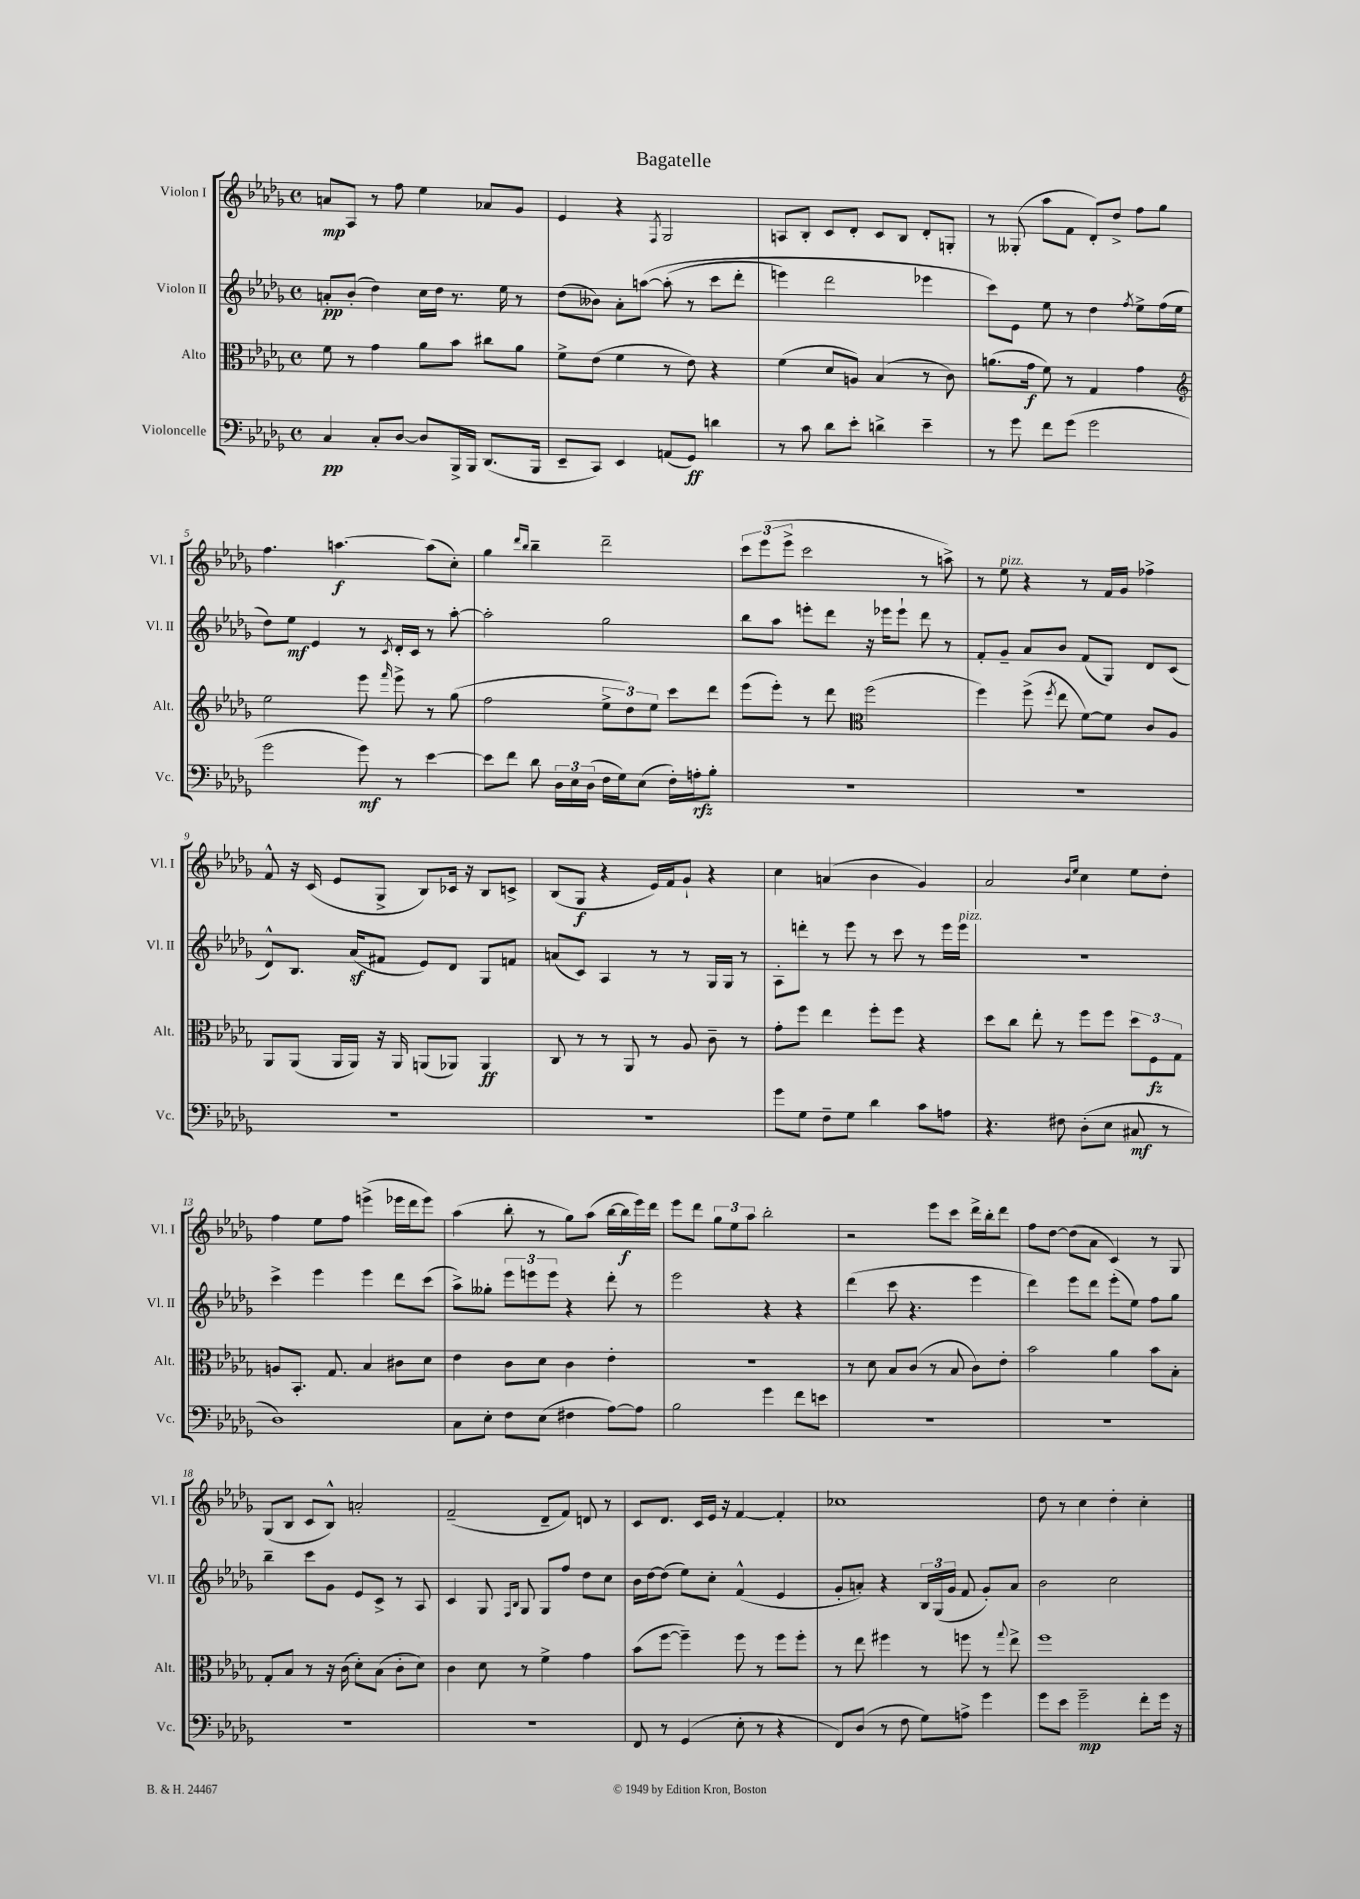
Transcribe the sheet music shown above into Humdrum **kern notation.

**kern	**kern	**kern	**kern
*staff4	*staff3	*staff2	*staff1
*clefF4	*clefC3	*clefG2	*clefG2
*k[b-e-a-d-g-]	*k[b-e-a-d-g-]	*k[b-e-a-d-g-]	*k[b-e-a-d-g-]
*M4/4	*M4/4	*M4/4	*M4/4
*met(c)	*met(c)	*met(c)	*met(c)
4C/	8f\	8a'/L	8a/L
.	8r	(8b-'/J	8A-/J
8C'/L	4g-\	4dd-\)	8r
[8D-/J	.	.	8ff\
8D-/]L	8a-\L	16cc\LL	4ee-\
.	.	16dd-\JJ	.
16BBB-^/L	8b-\J	8.r	.
16BBB-/JJ	.	.	.
(8.DD-/L	8cc#\L	.	8a-/L
.	.	16ee-\	.
.	8a-\J	8r	8g-/J
16BBB-/Jk	.	.	.
=	=	=	=
8EE-~/L	8f^\L	(8dd-\L	4e-/
8CC/J)	(8e-\J	8b--\J)	.
4EE-/	4f\	8a-'\L	4r
.	.	&([8aa\J	.
.	.	.	8qF/
(8AA/L	8r	(8aa'\]	2G-/
8GG-/J)	8e-\)	8r	.
4d\	4r	8ccc\L	.
.	.	8ddd-'\J	.
=	=	=	=
8r	(4f\	4eee\)	8A/L
8c\	.	.	8B-'/J
8d-\L	8d-/L	2ddd-\	8c/L
8e-'\J	8A/J)	.	8d-'/J
4d^\	(4B-/	.	8c/L
.	.	.	8B-/J
4e-~\	8r	4eee-\	8d-'/L
.	8c\)	.	8G'/J
=	=	=	=
8r	(8.a\L	8ccc\L&)	8r
8g-\	.	8e-\J	(8G--'/
.	16g-\Jk	.	.
8f\L	8f\)	8ee-\	8aa-\L
(8g-\J	8r	8r	8f\J
2g-\	4G-/	4dd-\	8d-'/L)
.	.	.	8dd-^/J
.	.	8qff/	.
.	4g-\	8ee-^\L	8ff\L
.	.	(16ff\L	8gg-\J
.	.	16ee-\JJ	.
=	=	=	=
*	*clefG2	*	*
2g-\	2ee-\	8dd-\L)	4.ff\
.	.	8ee-\J	.
.	.	4e-/	.
.	.	.	[4.aa\
8g-\)	8eee-\	8r	.
.	16qqfff/	8qc/	.
8r	8eee-^\	16d-'/LL	.
.	.	16c/JJ	.
[4e-\	8r	8r	(8aa\]L
.	(8gg-\	[8aa-'\	8cc'\J)
=	=	=	=
8e-\]L	2ff\	2aa-'\]	4gg-\
8f\J	.	.	.
.	.	.	16qqddd-/LL
.	.	.	16qqbb-/JJ
8d-\	.	.	4bb-~\
24D-\LL	.	.	.
24E-\	.	.	.
(24D-\JJ	.	.	.
16F\LL	12ee-^\L	2gg-\	2ddd-~\
16G-\J)	.	.	.
.	12dd-\)	.	.
(8E-\J	.	.	.
.	12ee-\J	.	.
16F'\LL)	8ccc\L	.	.
16A'\J	.	.	.
8B-'\J	8ddd-\J	.	.
=	=	=	=
1r	(8eee-\L	8bb-\L	12ccc\L
.	.	.	(12eee-\
.	8eee-'\J)	8aa-\J	.
.	.	.	12eee-^\J
.	8r	8eee'\L	2ccc\
.	8ddd-\	8ddd-\J	.
*	*clefC3	*	*
.	(2ff\	16r	.
.	.	16eee-\LK	.
.	.	8eee-`\J	.
.	.	8ddd-\	8r
.	.	8r	8aa^\)
=	=	=	=
1r	4ff\)	8f'/L	8r
.	.	8g-~/J	8ee-\
.	(8ff^\	8a-/L	4r
.	8qff/	.	.
.	8ee-\	8b-/J	.
.	[8f\L)	(8f/L	8r
.	8f\]J	8G-/J)	16f/LL
.	.	.	16g-/JJ
.	8c/L	8d-/L	4ff-^\
.	8A-/J	(8c/J	.
=	=	=	=
1r	8AA-/L	8d-^^/L)	8f^^/
.	(8AA-/J	8.B-/J	16r
.	.	.	(16c/
.	16AA-/LL	.	8e-/L
.	16AA-/JJ)	(16a-/LK	.
.	16r	8f#/J	8G-^/J
.	16AA-/	.	.
.	(8AA/L	8e-/L)	8B-/L)
.	8AA-/J)	8d-/J	16c-/Jk
.	.	.	16r
.	4AA-/	8G-/L	8B-/L
.	.	8f/J	8c^/J
=	=	=	=
1r	8C/	(8a/L	(8B-/L
.	8r	8c/J)	8G-/J
.	8r	4A-/	4r
.	8AA-/	.	.
.	8r	8r	16e-/LL)
.	.	.	16f/J
.	8A-/	8r	8g-`/J
.	8c~\	16G-/LL	4r
.	.	16G-/JJ	.
.	8r	8r	.
=	=	=	=
8g-\L	8g-'\L	8A-'\L	4cc\
8G-\J	8ff\J	8ddd'\J	.
8F~\L	4ee-\	8r	(4a/
8G-\J	.	8eee-\	.
4d-\	8ff'\L	8r	4b-\
.	8ff\J	8ccc\	.
8c\L	4r	8r	4g-/)
8A\J	.	16eee-\LL	.
.	.	16eee-\JJ	.
=	=	=	=
4.r	8dd-\L	1r	2a-/
.	8cc\J	.	.
.	8ee-'\	.	.
8F#\	8r	.	.
.	.	.	16qqb-/LL
.	.	.	16qqee-/JJ
(8D-'\L	8ff\L	.	4cc\
8E-\J	8ff\J	.	.
8C#/	12dd-\L	.	8ee-\L
.	12F\	.	.
8r	.	.	8dd-'\J
.	12G-\J	.	.
=	=	=	=
1D-)	8A/L	4ccc^\	4ff\
.	8.BB-'/J	.	.
.	.	4eee-\	8ee-\L
.	8.G-/	.	.
.	.	.	8ff\J
.	4B-/	4eee-\	(4eee^\
.	8c#\L	8ddd-\L	16eee-\LL
.	.	.	16ddd-\J
.	8d-\J	(8ccc\J	8eee-\J)
=	=	=	=
8C\L	4e-\	8aa-^\L)	(4aa-\
8E-'\J	.	8gg--'\J	.
8F\L	8c\L	12eee-\L	8bb-'\
.	.	12eee\	.
(8E-\J	8d-\J	.	8r
.	.	12eee\J	.
4F#\	4c\	4r	8gg-\L)
.	.	.	(8aa-\J
[8A-\L)	4e-'\	8ddd-'\	[16bb-\LL
.	.	.	16bb-\]
8A-\]J	.	8r	16eee-\)
.	.	.	16ddd-\JJ
=	=	=	=
2B-\	1r	2eee-\	8eee-\L
.	.	.	8ddd-\J
.	.	.	12gg-\L
.	.	.	12ee-\
.	.	.	12aa-\J
4g-\	.	4r	2bb-'\
8f\L	.	4r	.
8e\J	.	.	.
=	=	=	=
1r	8r	(4ddd-\	2r
.	8d-\	.	.
.	8B-/L	8ccc\	.
.	(8c/J	4.r	.
.	8r	.	8eee-\L
.	8B-/	.	8ccc\J
.	8c\L)	4eee-\	16ddd-^\LL
.	.	.	16bb-'\J
.	8e-'\J	.	8ddd-\J
=	=	=	=
1r	2b-\	4ddd-\)	8ff\L
.	.	.	[8dd-\J
.	.	8eee-\L	(8dd-\]L
.	.	8ddd-\J	8a-\J
.	4a-\	(8eee-'\L	4c/)
.	.	8ee-\J)	.
.	8b-\L	8ff\L	8r
.	8B-'\J	8gg-\J	8G-/
=	=	=	=
1r	8G-'/L	4bb-~\	(8G-/L
.	8B-/J	.	8B-/J
.	8r	8ccc\L	8c/L
.	16r	8g-\J	8B-^^/J)
.	(16c\	.	.
.	8d-'\L)	8e-/L	2a'/
.	(8B-\J	8c^/J	.
.	8c'\L	8r	.
.	8d-\J)	8A-/	.
=	=	=	=
1r	4c\	4c/	(2f~/
.	8d-\	8G-/	.
.	.	16qqF/LL	.
.	.	16qqB-/JJ	.
.	8r	8G-/	.
.	4f^\	8G-/L	8d-~/L
.	.	8ff/J	8f/J)
.	4g-\	8dd-\L	8d/
.	.	8cc\J	8r
=	=	=	=
8FF/	(8b-\L	16b-\LL	8c/L
.	.	[16dd-\J	.
8r	[8ff\J	(8dd-\]J	8.d-/J
(4GG-/	4ff~\])	8ee-\L)	.
.	.	.	16c/LL
.	.	8cc'\J	16e-/JJ
.	.	.	16r
8E-'\	8ff\	(4f^^/	[4f/
8r	8r	.	.
4r	8ff\L	4e-/	4f'/]
.	8ff'\J	.	.
=	=	=	=
8FF/L)	8r	8g-'/L	1cc-
(8D-/J	8ee-\	8a'/J)	.
8r	4ff#\	4r	.
8F\	.	.	.
8G-\L)	8r	24B-/LL	.
.	.	(24G-/	.
.	.	24g-/JJ	.
8A^\J	8ff\	8f/	.
4g-\	8r	8g-'/L)	.
.	8qqgg-/	.	.
.	8ee-^\	8a/J	.
=	=	=	=
8g-\L	1ff	2b-\	8dd-\
8e-\J	.	.	8r
2g-~\	.	.	4cc\
.	.	2cc\	4dd-'\
8f'\L	.	.	4cc'\
16g-\Jk	.	.	.
16r	.	.	.
==	==	==	==
*-	*-	*-	*-
